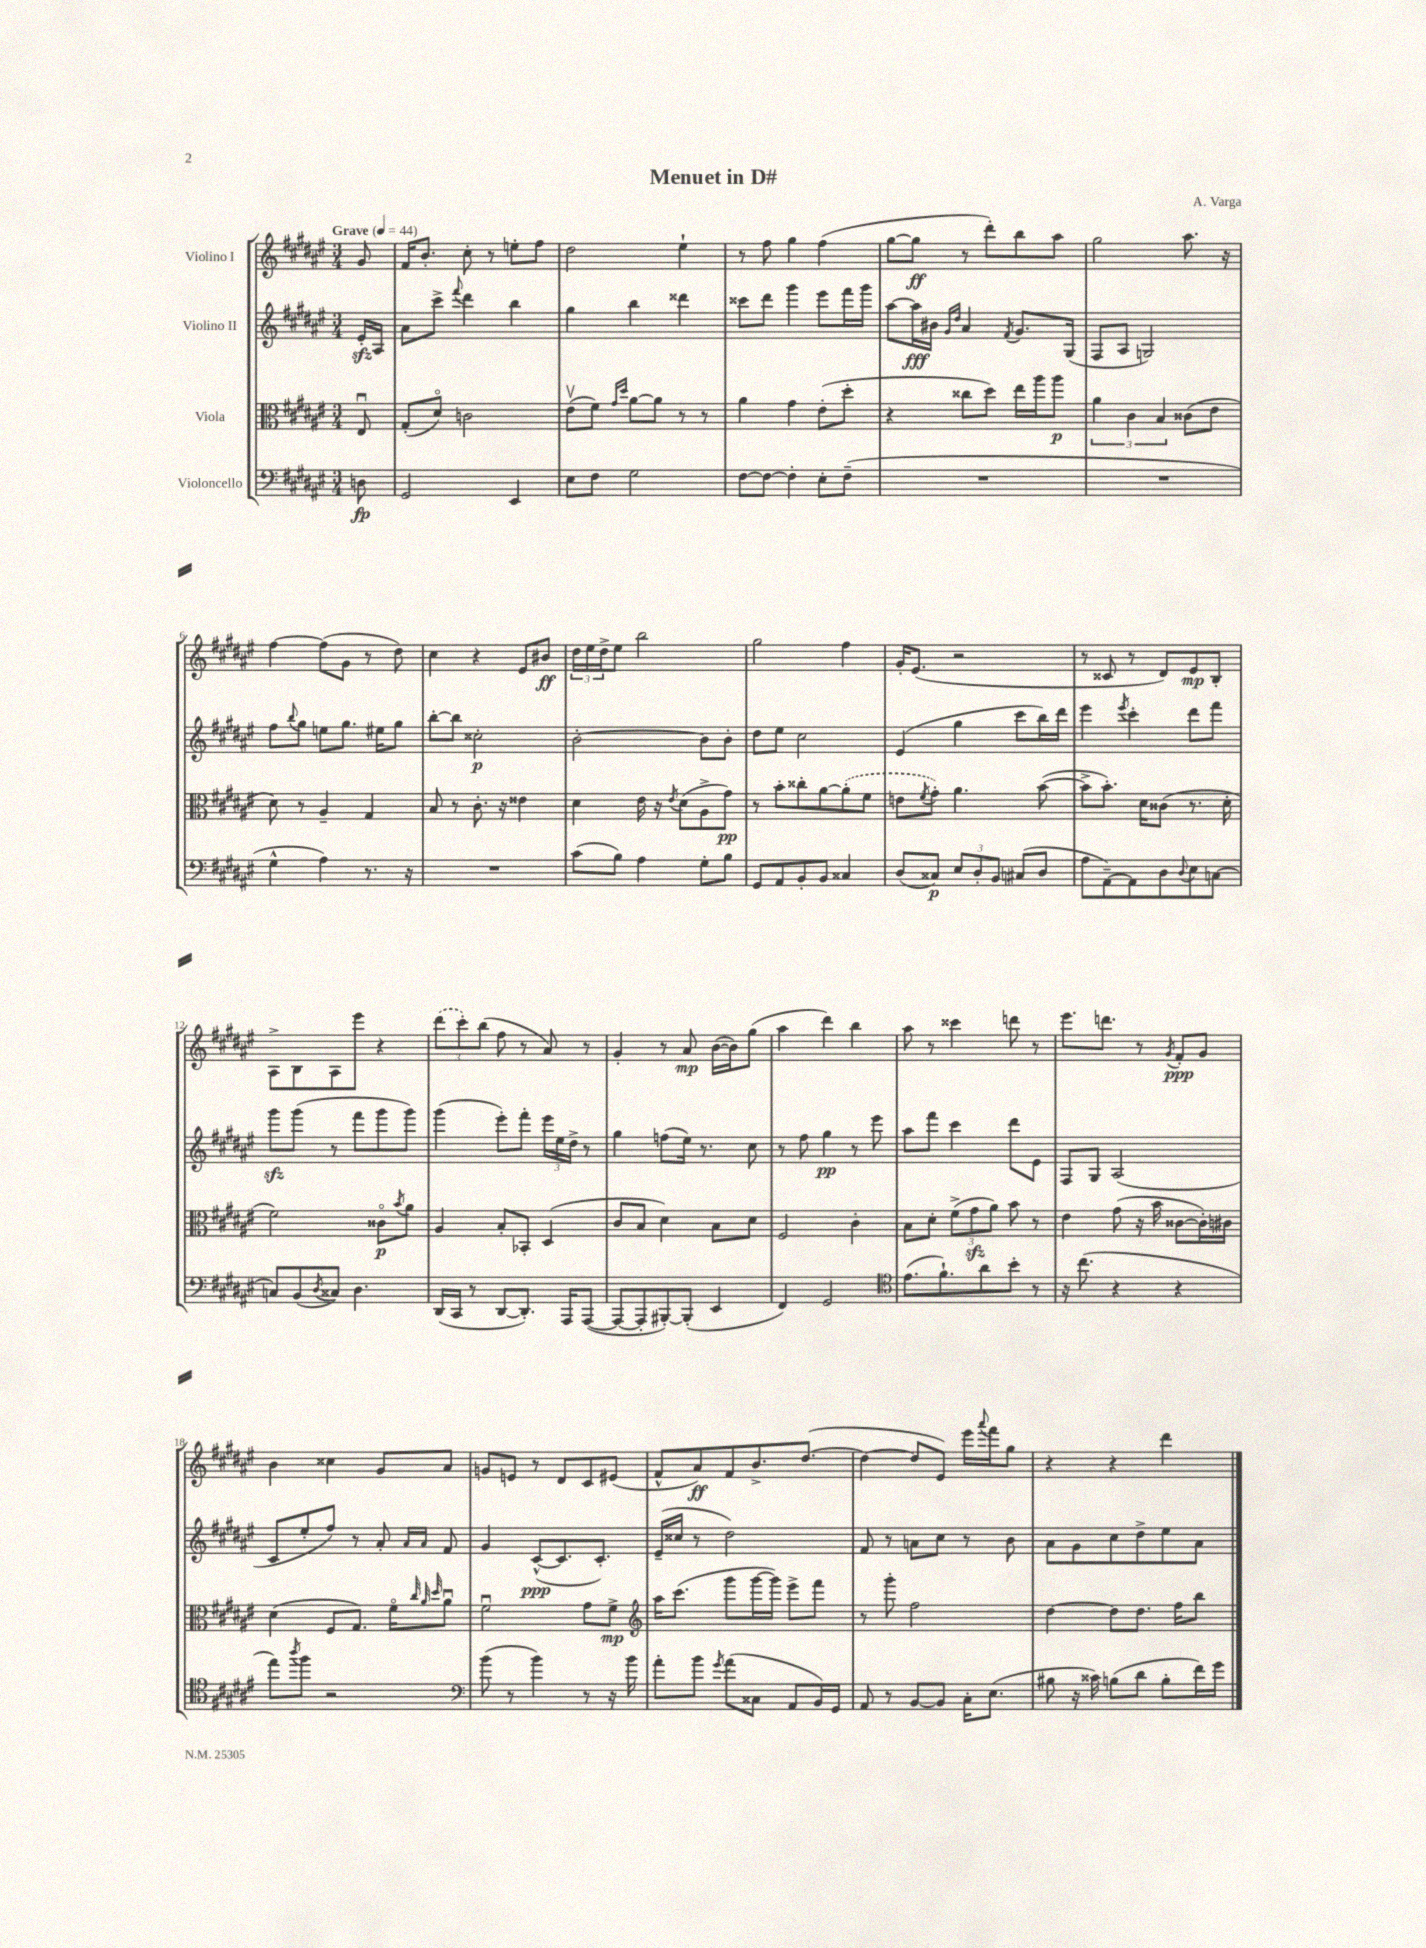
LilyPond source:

\header { title = "Menuet in D#" composer = "A. Varga" }
<<
\new StaffGroup <<
\new Staff = "s0" \with { instrumentName = "Violino I" } {
    \clef treble \key fis \major \numericTimeSignature \time 3/4 \partial 8 \tempo "Grave" 4 = 44
    gis'8 |
    fis'16 b'8.-. cis''8-. r8 e''8-. fis''8 |
    dis''2 eis''4-! |
    r8 fis''8 gis''4 fis''4( |
    gis''8~ gis''8\ff r8 dis'''8-.) b''8 ais''8 |
    gis''2 ais''8. r16 |
    fis''4~ fis''8( gis'8 r8 dis''8) |
    cis''4 r4 eis'8 bis'8\ff |
    \tuplet 3/2 { dis''16 eis''16 dis''16-> } eis''8 b''2 |
    gis''2 fis''4 |
    gis'16-. eis'8.( r2 |
    r8 cisis'8 r8 dis'8) eis'8\mp b8-. |
    ais8-> b8 ais8 eis'''8 r4 |
    \tuplet 3/2 { \once \slurDashed dis'''8( cis'''8-.) b''8( } fis''8 r8 ais'8) r8 |
    gis'4-. r8 ais'8\mp b'16~( b'16) gis''8( |
    ais''4 dis'''4) b''4 |
    ais''8 r8 cisis'''4 d'''8 r8 |
    eis'''8. d'''8. r8 \acciaccatura { gis'8 } fis'8-.\ppp gis'8 |
    b'4 cisis''4 gis'8 ais'8 |
    g'8 e'8 r8 dis'8 cis'8 eis'8( |
    fis'8-^ ais'8\ff) fis'8 b'8.-> dis''8.~( |
    dis''4~ dis''8 eis'8) eis'''16 \appoggiatura { ais'''8 } fis'''16 gis''8 |
    r4 r4 dis'''4 \bar "|." |
}
\new Staff = "s1" \with { instrumentName = "Violino II" } {
    \clef treble \key fis \major \numericTimeSignature \time 3/4 \partial 8
    eis'16-.\sfz ais16 |
    ais'8 cis'''8-> \appoggiatura { fis'''8 } dis'''4 b''4 |
    gis''4 b''4 disis'''4 |
    cisis'''8 dis'''8 gis'''4 eis'''8 fis'''16 gis'''16 |
    ais''8~ ais''16\fff bis'16 \grace { gis'16 dis''16 } ais'4 \acciaccatura { fis'8 } gis'8. gis16( |
    fis8 ais8 g2) |
    fis''8 \appoggiatura { b''8 } gis''8 e''8 gis''8. eis''16 gis''8 |
    b''8~-. b''8 cisis''2-.\p |
    b'2~-. b'8 b'8-. |
    dis''8 eis''8 cis''2 |
    eis'4( gis''4 cis'''8 b''16) dis'''16 |
    eis'''4 \acciaccatura { eis'''8 } cis'''4-. dis'''8 fis'''8 |
    gis'''8\sfz gis'''8( r8 fis'''8 gis'''8 gis'''8) |
    gis'''4( eis'''8-.) fis'''8-. \tuplet 3/2 { eis'''16 eis''16 dis''16-> } r8 |
    gis''4 f''8( eis''16) r8. cis''8 |
    r8 fis''8 gis''4\pp r8 eis'''8 |
    ais''8 fis'''8 cis'''4 dis'''8 eis'8 |
    fis8 gis8 ais2( |
    cis'8 eis''8-. fis''8) r8 ais'8-. \grace { ais'16 ais'16 } fis'8 |
    gis'4 cis'8~-^\ppp( cis'8. cis'8.-.) |
    eis'16--( cisis''16 r8 dis''2) |
    fis'8 r8 a'8 cis''8 r8 b'8 |
    ais'8 gis'8 cis''8 dis''8-> eis''8 ais'8 \bar "|." |
}
\new Staff = "s2" \with { instrumentName = "Viola" } {
    \clef alto \key fis \major \numericTimeSignature \time 3/4 \partial 8
    eis8\downbow |
    gis8-.( dis'8\flageolet) c'2 |
    eis'8\upbow( fis'8) \grace { gis'16 dis''16 } ais'8~ ais'8 r8 r8 |
    ais'4 gis'4 eis'8-.( dis''8-. |
    r4 cisis''8 dis''8) eis''16 ais''16 ais''8\p |
    \tuplet 3/2 { ais'4 cis'4 b4 } cisis'8( eis'8 |
    dis'8) r8 ais4-- gis4 |
    b8 r8 cis'8.-. r16 eisis'4 |
    dis'4 eis'16 r16 \acciaccatura { eis'8 } dis'8( ais8-> gis'8\pp) |
    r8 b'8-. cisis''8-. ais'8~ \once \slurDashed ais'8-.( fis'8 |
    e'8 \acciaccatura { fis'8 } gis'8-.) ais'4. b'8~( |
    b'8-> b'8.-.) dis'16 cisis'8( r8. dis'16-. |
    fis'2) cisis'8\flageolet\p \acciaccatura { b'8 } ais'8 |
    ais4 b8-. bes,8-. dis4( |
    cis'8 b8 dis'4) b8 dis'8 |
    fis2 cis'4-. |
    b8 dis'8-. \tuplet 3/2 { fis'8->( gis'8\sfz ais'8) } b'8 r8 |
    eis'4 gis'8( r16 b'16 cisis'8~ cisis'16-.) cis'16 |
    dis'4( fis8 gis8.) fis'16\flageolet \grace { cis''32 ais'32 dis''32 } ais'8\downbow |
    fis'2\downbow gis'8 fis'8->\mp |
    \clef treble ais''16 cis'''8.( gis'''8 gis'''16~ gis'''16) eis'''8-> fis'''8 |
    r8 gis'''8-. fis''2 |
    dis''4~ dis''8 dis''8. fis''16 b''8 \bar "|." |
}
\new Staff = "s3" \with { instrumentName = "Violoncello" } {
    \clef bass \key fis \major \numericTimeSignature \time 3/4 \partial 8
    d8\fp |
    gis,2 eis,4 |
    eis8 fis8 gis2 |
    fis8~ fis8~ fis4-. eis8-. fis8--( |
    R2. |
    R2. |
    gis4-^ ais4) r8. r16 |
    R2. |
    cis'8( b8) ais4 gis8-. b8 |
    gis,8 ais,8 b,8-. b,8 cisis4 |
    dis8( cisis8\p) \tuplet 3/2 { eis8 dis8-. b,8 } cis8( dis8 |
    ais8 ais,8~--) ais,8 dis8 \appoggiatura { dis8 } eis8 c8~ |
    c8 b,8( \acciaccatura { dis8 } cisis8) dis4. |
    dis,16( cis,16 r8 dis,8~ dis,8.-.) ais,,16 ais,,8~( |
    ais,,8~ ais,,8-. bis,,8~-.) bis,,8-.( eis,4 |
    fis,4) gis,2 |
    \clef tenor eis'8.( fis'8.-!) ais'8 b'8-. r8 |
    r16 cis''8.( r4 r4 |
    eis''8) \acciaccatura { ais''8 } fis''8 r2 |
    \clef bass b'8( r8 b'4) r8 r16 b'16 |
    ais'8-. b'8 \acciaccatura { gis'8 } ais'8( cisis8 ais,8 b,16) gis,16 |
    ais,8 r8 b,8~ b,8 cis16-. eis8.( |
    bis8 r16 cisis'16) b8( dis'8 b8-. fis'16) gis'16 \bar "|." |
}
>>
>>
